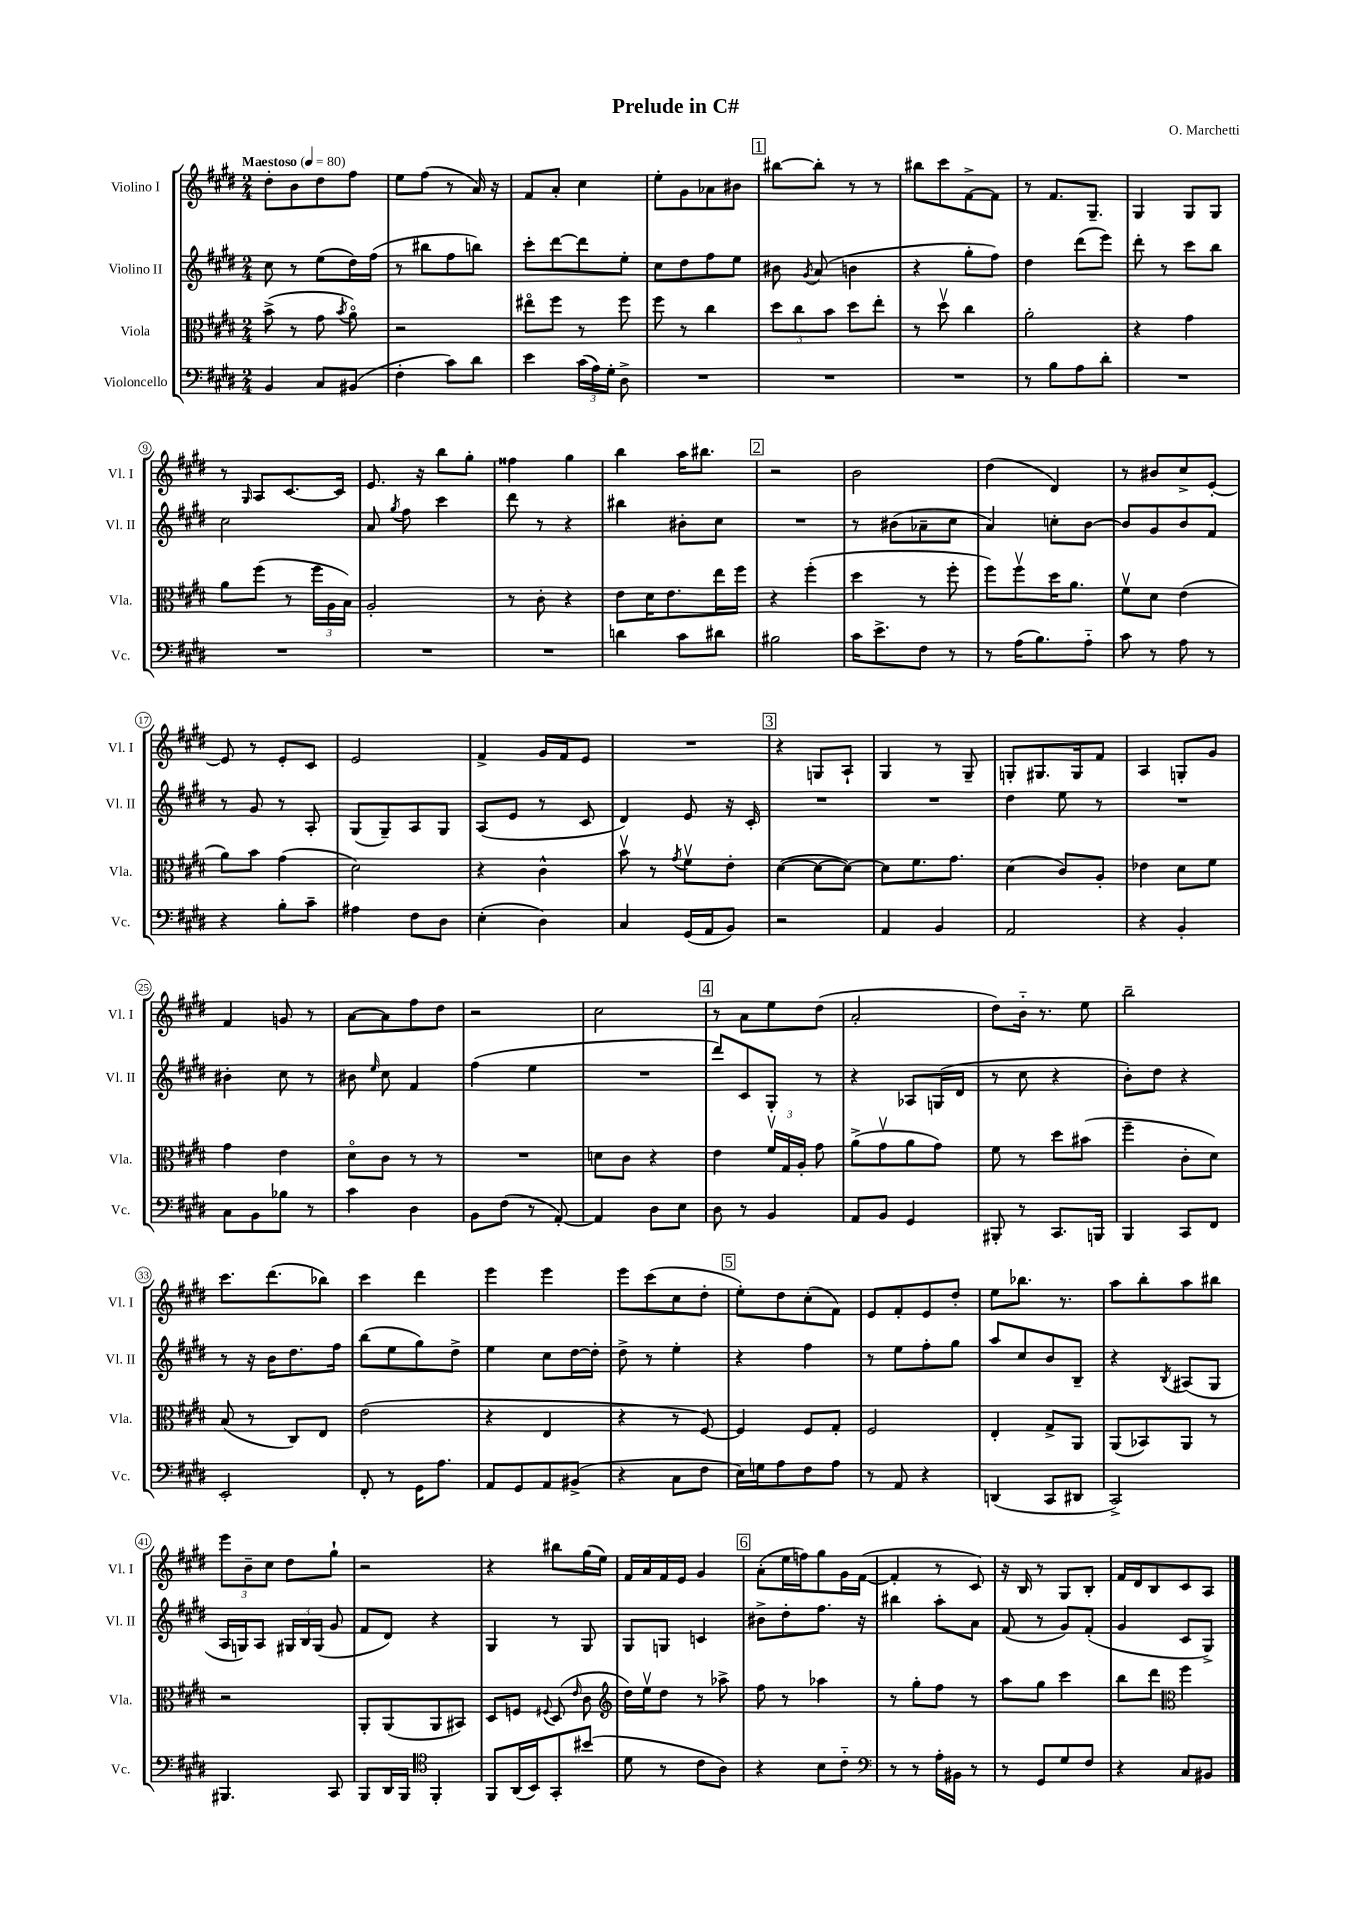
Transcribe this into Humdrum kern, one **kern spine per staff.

**kern	**kern	**kern	**kern
*staff4	*staff3	*staff2	*staff1
*clefF4	*clefC3	*clefG2	*clefG2
*k[f#c#g#d#]	*k[f#c#g#d#]	*k[f#c#g#d#]	*k[f#c#g#d#]
*M2/4	*M2/4	*M2/4	*M2/4
*MM80	*MM80	*MM80	*MM80
4BB	(8b^	8cc#	8dd#'
.	8r	8r	8b
8C#	8g#	(8ee	8dd#
.	8qb	.	.
(8BB#	8ao)	16dd#)	8ff#
.	.	(16ff#	.
=	=	=	=
4F#'	2r	8r	8ee
.	.	8bb#	(8ff#
8c#)	.	8ff#	8r
8d#	.	8bb)	16a)
.	.	.	16r
=	=	=	=
4e	8ee#o	8ccc#'	8f#
.	8ff#	[8ddd#	8a'
(24c#	8r	8ddd#]	4cc#
24A)	.	.	.
24G#'	.	.	.
8D#^	8ff#	8ee'	.
=	=	=	=
2r	8ff#	8cc#	8ee'
.	8r	8dd#	8g#
.	4cc#	8ff#	8a-
.	.	8ee	8b#
=	=	=	=
2r	12dd#	8b#	[8bb#
.	12cc#	.	.
.	.	8qg#	.
.	.	(8a	8bb#']
.	12b	.	.
.	8dd#	4b	8r
.	8ee'	.	8r
=	=	=	=
2r	8r	4r	8bb#
.	8dd#v	.	8ccc#
.	4cc#	8gg#'	[8f#^
.	.	8ff#)	8f#]
=	=	=	=
8r	2a'	4dd#	8r
8B	.	.	8.f#
8A	.	(8ddd#	.
.	.	.	8.G#~
8d#'	.	8eee)	.
=	=	=	=
2r	4r	8ddd#'	4G#
.	.	8r	.
.	4g#	8ccc#	8G#
.	.	8bb	8G#
=	=	=	=
2r	8a	2cc#	8r
.	.	.	16qqG#
.	(8ff#	.	8A
.	8r	.	[8.c#
.	24ff#	.	.
.	24A	.	.
.	.	.	16c#]
.	24B)	.	.
=	=	=	=
2r	2A'	8a	8.e
.	.	8qgg#	.
.	.	8ff#	.
.	.	.	16r
.	.	4ccc#	8bb
.	.	.	8gg#'
=	=	=	=
2r	8r	8ddd#	4ff##
.	8c#'	8r	.
.	4r	4r	4gg#
=	=	=	=
4d	8e	4bb#	4bb
.	16d#	.	.
.	8.e	.	.
8c#	.	8b#'	16aa
.	.	.	8.bb#
8d#	16ee	8cc#	.
.	16ff#	.	.
=	=	=	=
2B#	4r	2r	2r
.	(4ff#'	.	.
=	=	=	=
16c#	4dd#	8r	2b
8.e^	.	.	.
.	.	(8b#	.
8F#	8r	8a-~	.
8r	8ff#'	8cc#	.
=	=	=	=
8r	8ff#)	4a)	(4dd#
(16A	8ff#v	.	.
8.B)	.	.	.
.	16dd#	8cc'	4d#)
.	8.a	.	.
8A'~	.	[8b	.
=	=	=	=
8c#	8f#v	8b]	8r
8r	8d#	8g#	8b#
8A	(4e	8b	8cc#^
8r	.	8f#	[8e'
=	=	=	=
4r	8a)	8r	8e]
.	8b	8g#	8r
8B'	(4g#	8r	8e'
8c#~	.	8A'	8c#
=	=	=	=
4A#	2d#)	(8G#	2e
.	.	8G#~)	.
8F#	.	8A	.
8D#	.	8G#	.
=	=	=	=
(4E'	4r	(8A	4f#^
.	.	8e	.
4D#)	4c#^^	8r	16g#
.	.	.	16f#
.	.	8c#	8e
=	=	=	=
4C#	8bv	4d#)	2r
.	8r	.	.
.	8qg#	.	.
(16GG#	8f#v	8e	.
16AA	.	.	.
8BB)	8e'	16r	.
.	.	16c#'	.
=	=	=	=
2r	([4d#	2r	4r
.	8d#_	.	8G
.	8d#_)	.	8A`
=	=	=	=
4AA	8d#]	2r	4G#
.	8.f#	.	.
4BB	.	.	8r
.	8.g#	.	.
.	.	.	8G#~
=	=	=	=
2AA	(4d#	4dd#	8G'
.	.	.	8.G#
.	8c#)	8ee	.
.	.	.	16G#
.	8A'	8r	8f#
=	=	=	=
4r	4e-	2r	4A
4BB'	8d#	.	8G'
.	8f#	.	8g#
=	=	=	=
8C#	4g#	4b#'	4f#
8BB	.	.	.
8B-	4e	8cc#	8g
8r	.	8r	8r
=	=	=	=
4c#	8d#o	8b#	[8a
.	.	16qqee	.
.	8c#	8cc#	8a]
4D#	8r	4f#	8ff#
.	8r	.	8dd#
=	=	=	=
8BB	2r	(4ff#	2r
(8F#	.	.	.
8r	.	4ee	.
[8AA')	.	.	.
=	=	=	=
4AA]	8d	2r	2cc#
.	8c#	.	.
8D#	4r	.	.
8E	.	.	.
=	=	=	=
8D#	4e	8ddd#)	8r
8r	.	8c#	8a
4BB	24f#v	8G#'	8ee
.	24G#	.	.
.	24A'	.	.
.	8g#	8r	(8dd#
=	=	=	=
8AA	(8a^	4r	2a'
8BB	8g#v	.	.
4GG#	8a	8A-	.
.	8g#)	(16G	.
.	.	16d#	.
=	=	=	=
8BBB#'	8f#	8r	8dd#)
8r	8r	8cc#	16b'~
.	.	.	8.r
8.CC#	8dd#	4r	.
.	(8b#	.	8ee
16BBB	.	.	.
=	=	=	=
4BBB	4ff#~	8b')	2bb~
.	.	8dd#	.
8CC#	8c#'	4r	.
8FF#	8d#)	.	.
=	=	=	=
2EE'	(8B	8r	8.ccc#
.	8r	16r	.
.	.	16b	(8.ddd#
.	8C#)	8.dd#	.
.	8E	.	8bb-)
.	.	16ff#	.
=	=	=	=
8FF#'	(2e	(8bb	4ccc#
8r	.	8ee	.
16GG#	.	8gg#)	4ddd#
8.A	.	.	.
.	.	8dd#^	.
=	=	=	=
8AA	4r	4ee	4eee
8GG#	.	.	.
8AA	4E	8cc#	4eee
(8BB#^	.	[16dd#	.
.	.	16dd#']	.
=	=	=	=
4r	4r	8dd#^	8eee
.	.	8r	(8ccc#
8C#	8r	4ee'	8cc#
8F#	[8F#)	.	8dd#'
=	=	=	=
16E)	4F#]	4r	8ee')
16G	.	.	.
8A	.	.	8dd#
8F#	8F#	4ff#	(8cc#'
8A	8G#'	.	8f#)
=	=	=	=
8r	2F#	8r	8e
8AA	.	8ee	8f#'
4r	.	8ff#'	8e
.	.	8gg#	8dd#'
=	=	=	=
(4DD	4E'	8aa	8ee
.	.	8cc#	8.bb-
8CC#	8G#^	8b	.
.	.	.	8.r
8DD#	8AA	8B~	.
=	=	=	=
2CC#^)	(8AA	4r	8aa
.	8BB-)	.	8bb'
.	.	8qB	.
.	8AA	(8A#	8aa
.	8r	8G#	8bb#
=	=	=	=
4.BBB#	2r	16A	12eee
.	.	16G)	.
.	.	.	12b~
.	.	8A	.
.	.	.	12cc#
.	.	24G#	8dd#
.	.	24B	.
.	.	(24G#	.
8CC#	.	8g#	8gg#`
=	=	=	=
8BBB	8AA'	8f#	2r
16DD#	(8AA	8d#)	.
16BBB	.	.	.
*clefC4	*	*	*
4FF#'	8AA	4r	.
.	8BB#)	.	.
=	=	=	=
8FF#	8D#	4G#	4r
(16AA	8F	.	.
16BB)	.	.	.
.	8qqF#	.	.
8GG#'	(8D#	8r	8bb#
.	16qqe	.	.
(8b#	8c#	8G#	(16gg#
.	.	.	16ee)
=	=	=	=
*	*clefG2	*	*
8d#	16dd#)	8G#	16f#
.	16eev	.	16a
8r	8dd#	8G	16f#
.	.	.	16e
8c#	8r	4c	4g#
8A)	8aa-^	.	.
=	=	=	=
4r	8ff#	8b#^	(8a'
.	8r	8dd#'	16ee
.	.	.	16ff)
8B	4aa-	8.ff#	8gg#
8c#'~	.	.	16g#
.	.	16r	([16f#
=	=	=	=
*clefF4	*	*	*
8r	8r	4bb#	4f#']
8r	8gg#'	.	.
16A'	8ff#	8aa'	8r
16BB#	.	.	.
8r	8r	8a	8c#)
=	=	=	=
8r	8aa	(8f#	16r
.	.	.	16B
8GG#	8gg#	8r	8r
8G#	4ccc#	8g#)	8G#
8F#	.	(8f#'	8B'
=	=	=	=
4r	8bb	4g#	16f#
.	.	.	16d#
.	8ddd#	.	8B
*	*clefC3	*	*
8C#	4ff#	8c#	8c#
8BB#	.	8G#^)	8A
==	==	==	==
*-	*-	*-	*-
